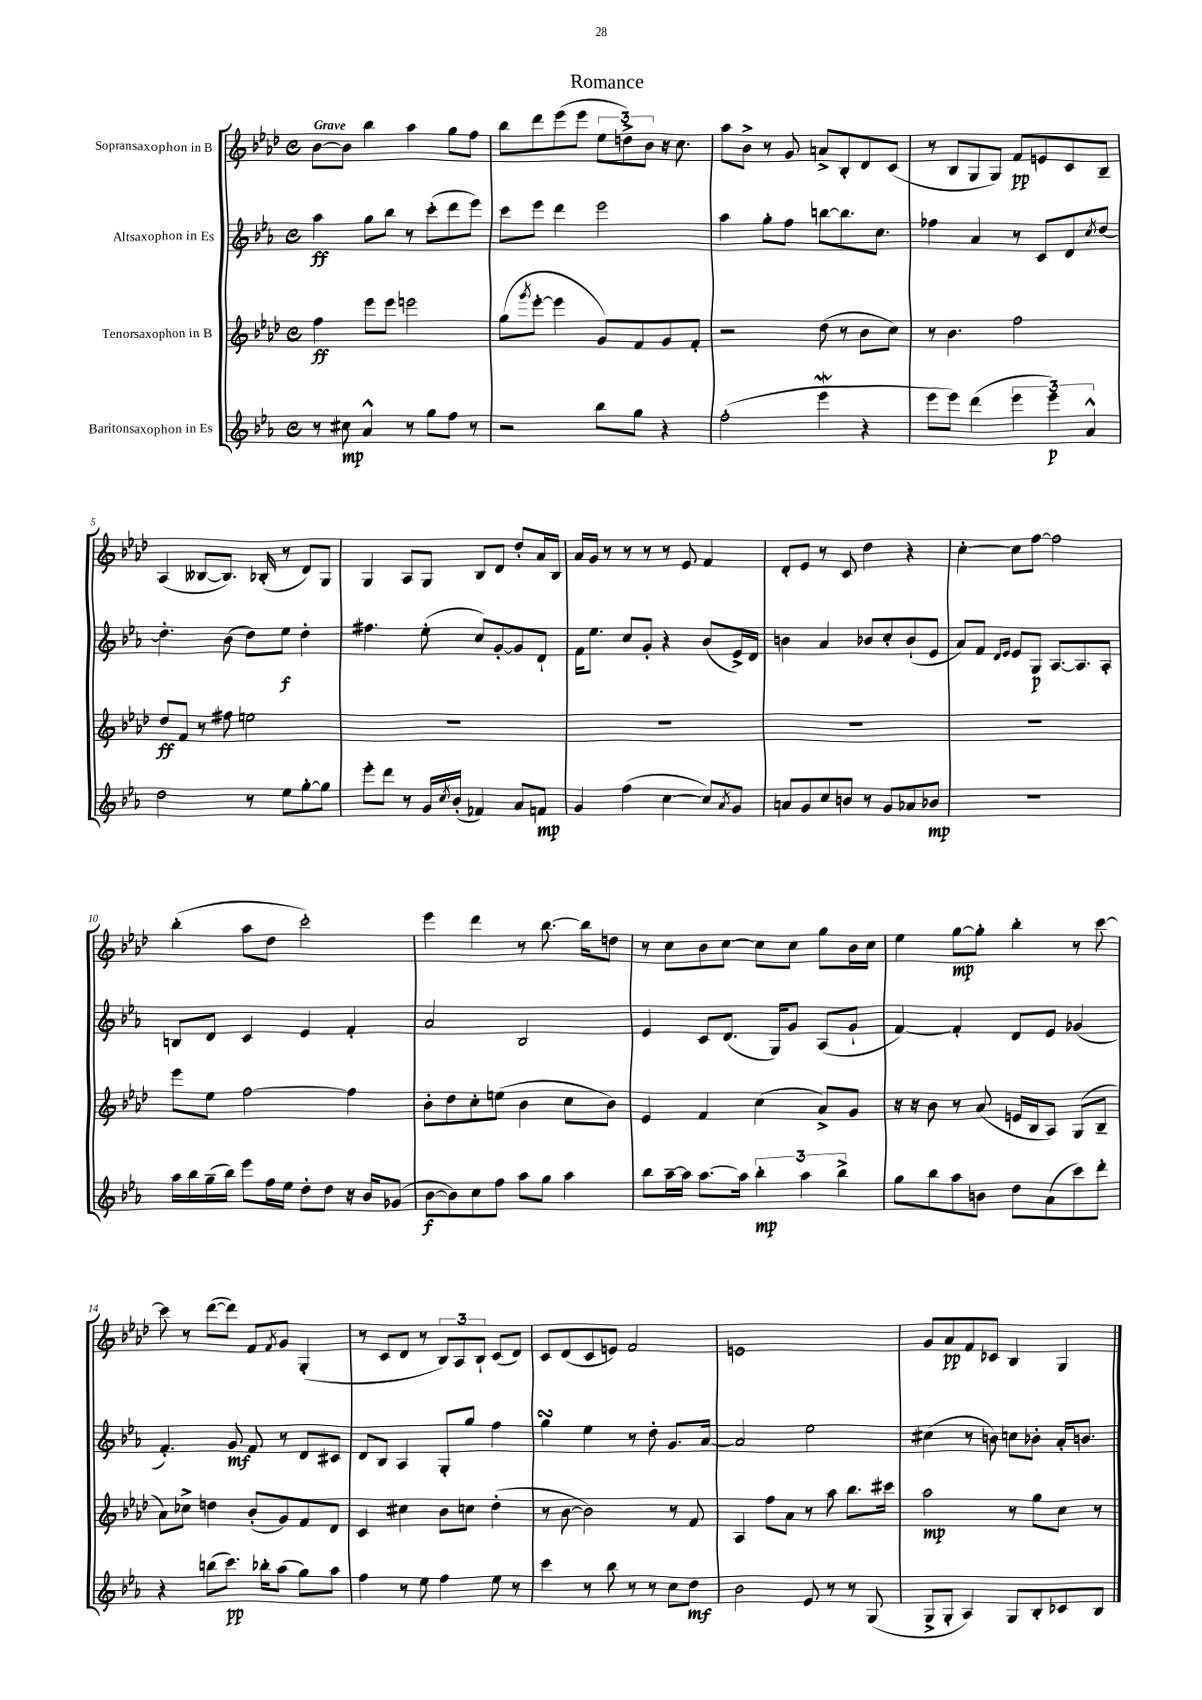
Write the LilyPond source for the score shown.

\header { title = "Romance" }
<<
\new StaffGroup <<
\new Staff = "s0" \with { instrumentName = "Sopransaxophon in B" } {
    \clef treble \key aes \major \defaultTimeSignature \time 4/4 \tempo "Grave"
    bes'8~ bes'8 bes''4 aes''4 g''8 f''8 |
    bes''8 des'''8 ees'''8( ees'''8 \tuplet 3/2 { ees''8 d''8->) bes'8 } r16 c''8. |
    aes''8 bes'8-> r8 g'8 a'8-> bes8-. des'8 c'8( |
    r8 bes8 g8 g8) f'8\pp e'8 c'8 bes8-- |
    aes4( beses8~ beses8.) bes16-.( r8 des'8) g8 |
    g4 aes8 g8 bes8 des'8 des''8-. aes'16 bes16 |
    aes'16 g'16 r8 r8 r8 r8 ees'8 f'4 |
    des'8-. ees'8 r8 c'8 des''4 r4 |
    c''4~-. c''8 f''8~ f''2 |
    bes''4-.( aes''8 des''8 c'''2-.) |
    ees'''4 des'''4 r8 bes''8.~ bes''16 d''8 |
    r8 c''8 bes'8 c''8~ c''8 c''8 g''8 bes'16 c''16 |
    ees''4 g''8~\mp g''8-. bes''4-. r8 c'''8~ |
    c'''8 r8 des'''8~( des'''8) f'8 \acciaccatura { f'8 } g'8 g4-.( |
    r8 c'8 des'8 r8 \tuplet 3/2 { bes8) aes8 bes8-! } c'8( des'8) |
    c'8 des'8( c'8 e'8) f'2 |
    e'1 |
    g'8 aes'8\pp f'8 ces'8 bes4 g4 \bar "|." |
}
\new Staff = "s1" \with { instrumentName = "Altsaxophon in Es" } {
    \clef treble \key ees \major \defaultTimeSignature \time 4/4
    aes''4\ff g''8 bes''8 r8 c'''8-.( d'''8 ees'''8) |
    c'''8 ees'''8 d'''4 ees'''2 |
    aes''4 g''8-. f''8 b''8~ b''8. c''8. |
    fes''4 aes'4 r8 c'8 d'8 \acciaccatura { c''8 } d''8~ |
    d''4.-. bes'8( d''8) ees''8\f d''4-. |
    fis''4. ees''8-.( c''8) g'8~-. g'8 d'8-! |
    f'16 ees''8. c''8 g'8-. r4 bes'8( ees'16->) d'16 |
    b'4 aes'4 bes'8 c''8-. bes'8-!( ees'8 |
    aes'8) f'8 \grace { d'16 ees'16 } ees'8 g8\p aes8.~ aes8. aes8-. |
    b8 d'8 c'4 ees'4 f'4-. |
    aes'2 bes2 |
    ees'4 c'8 d'8.( g16) g'8 aes8( g'8-! |
    f'4~) f'4-. d'8 ees'8 ges'4( |
    f'4.-.) g'8\mf f'8 r8 d'8 cis'8 |
    d'8 bes8 aes4 g8-. g''8 f''4 |
    g''4\turn ees''4 r8 d''8-. g'8. aes'16~ |
    aes'2 ees''2 |
    cis''4( r8 b'8) c''8 bes'8-. aes'16-. b'8. \bar "|." |
}
\new Staff = "s2" \with { instrumentName = "Tenorsaxophon in B" } {
    \clef treble \key aes \major \defaultTimeSignature \time 4/4
    f''4\ff ees'''8 ees'''8 e'''2 |
    g''8( \acciaccatura { g'''8 } ees'''8~-. ees'''4 g'8) f'8 g'8 f'8-. |
    r2 des''8( r8 bes'8 c''8) |
    r8 bes'4. f''2 |
    des''8\ff f'8 r8 fis''8 e''2 |
    R1 |
    R1 |
    R1 |
    R1 |
    ees'''8 ees''8 f''2~ f''4 |
    bes'8-. des''8 c''8-. e''8( bes'4 c''8 bes'8) |
    ees'4 f'4 c''4( aes'8->) g'8 |
    r16 r16 bes'8 r8 aes'8( e'16 bes16 aes8) g8( bes8-- |
    aes'8) ces''8-> d''4 bes'8-.( g'8) f'8 des'8 |
    c'4 cis''4 bes'8 c''8 des''4-.( |
    r8 bes'8~ bes'2) r8 f'8 |
    aes4 f''8 aes'8 r8 aes''8 bes''8. cis'''16 |
    aes''2\mp r8 g''8 c''8 r8 \bar "|." |
}
\new Staff = "s3" \with { instrumentName = "Baritonsaxophon in Es" } {
    \clef treble \key ees \major \defaultTimeSignature \time 4/4
    r8 cis''8\mp aes'4-^ r8 g''8 f''8 r8 |
    r2 bes''8 g''8 r4 |
    f''2-.( ees'''4\mordent r4 |
    ees'''8 ees'''8) d'''4( \tuplet 3/2 { ees'''4 ees'''4\p) aes'4-^ } |
    d''2 r8 ees''8 g''8~-. g''8 |
    ees'''8-. d'''8 r8 g'16 \acciaccatura { c''8 } bes'16-.( fes'4) aes'8 f'8\mp |
    g'4 f''4( c''4~ c''8) \acciaccatura { aes'8 } g'8 |
    a'8 g'8 c''8 b'8 r8 g'8 aes'8 bes'8\mp |
    R1 |
    aes''16 bes''16 g''16--( bes''16) ees'''8 f''16 ees''16 d''8-. d''8 r16 bes'16 ges'8( |
    bes'8~\f bes'8) c''8 f''8 aes''8 g''8 aes''4 |
    bes''8 aes''16~-- aes''16 aes''8.~ aes''16 \tuplet 3/2 { bes''4-.\mp aes''4 bes''4-> } |
    g''8 bes''8 aes''8 b'8 d''8 aes'8( c'''8) d'''8-. |
    r4 b''8( c'''8.\pp) bes''16-. aes''8( g''8) aes''8 |
    f''4 r8 ees''8 f''4 ees''8 r8 |
    c'''4 r8 bes''8 r8 r8 c''8 d''8\mf |
    bes'2 ees'8 r8 r8 g8( |
    g8-> g8-. aes4) g8 bes8-. ces'8 bes8 \bar "|." |
}
>>
>>
